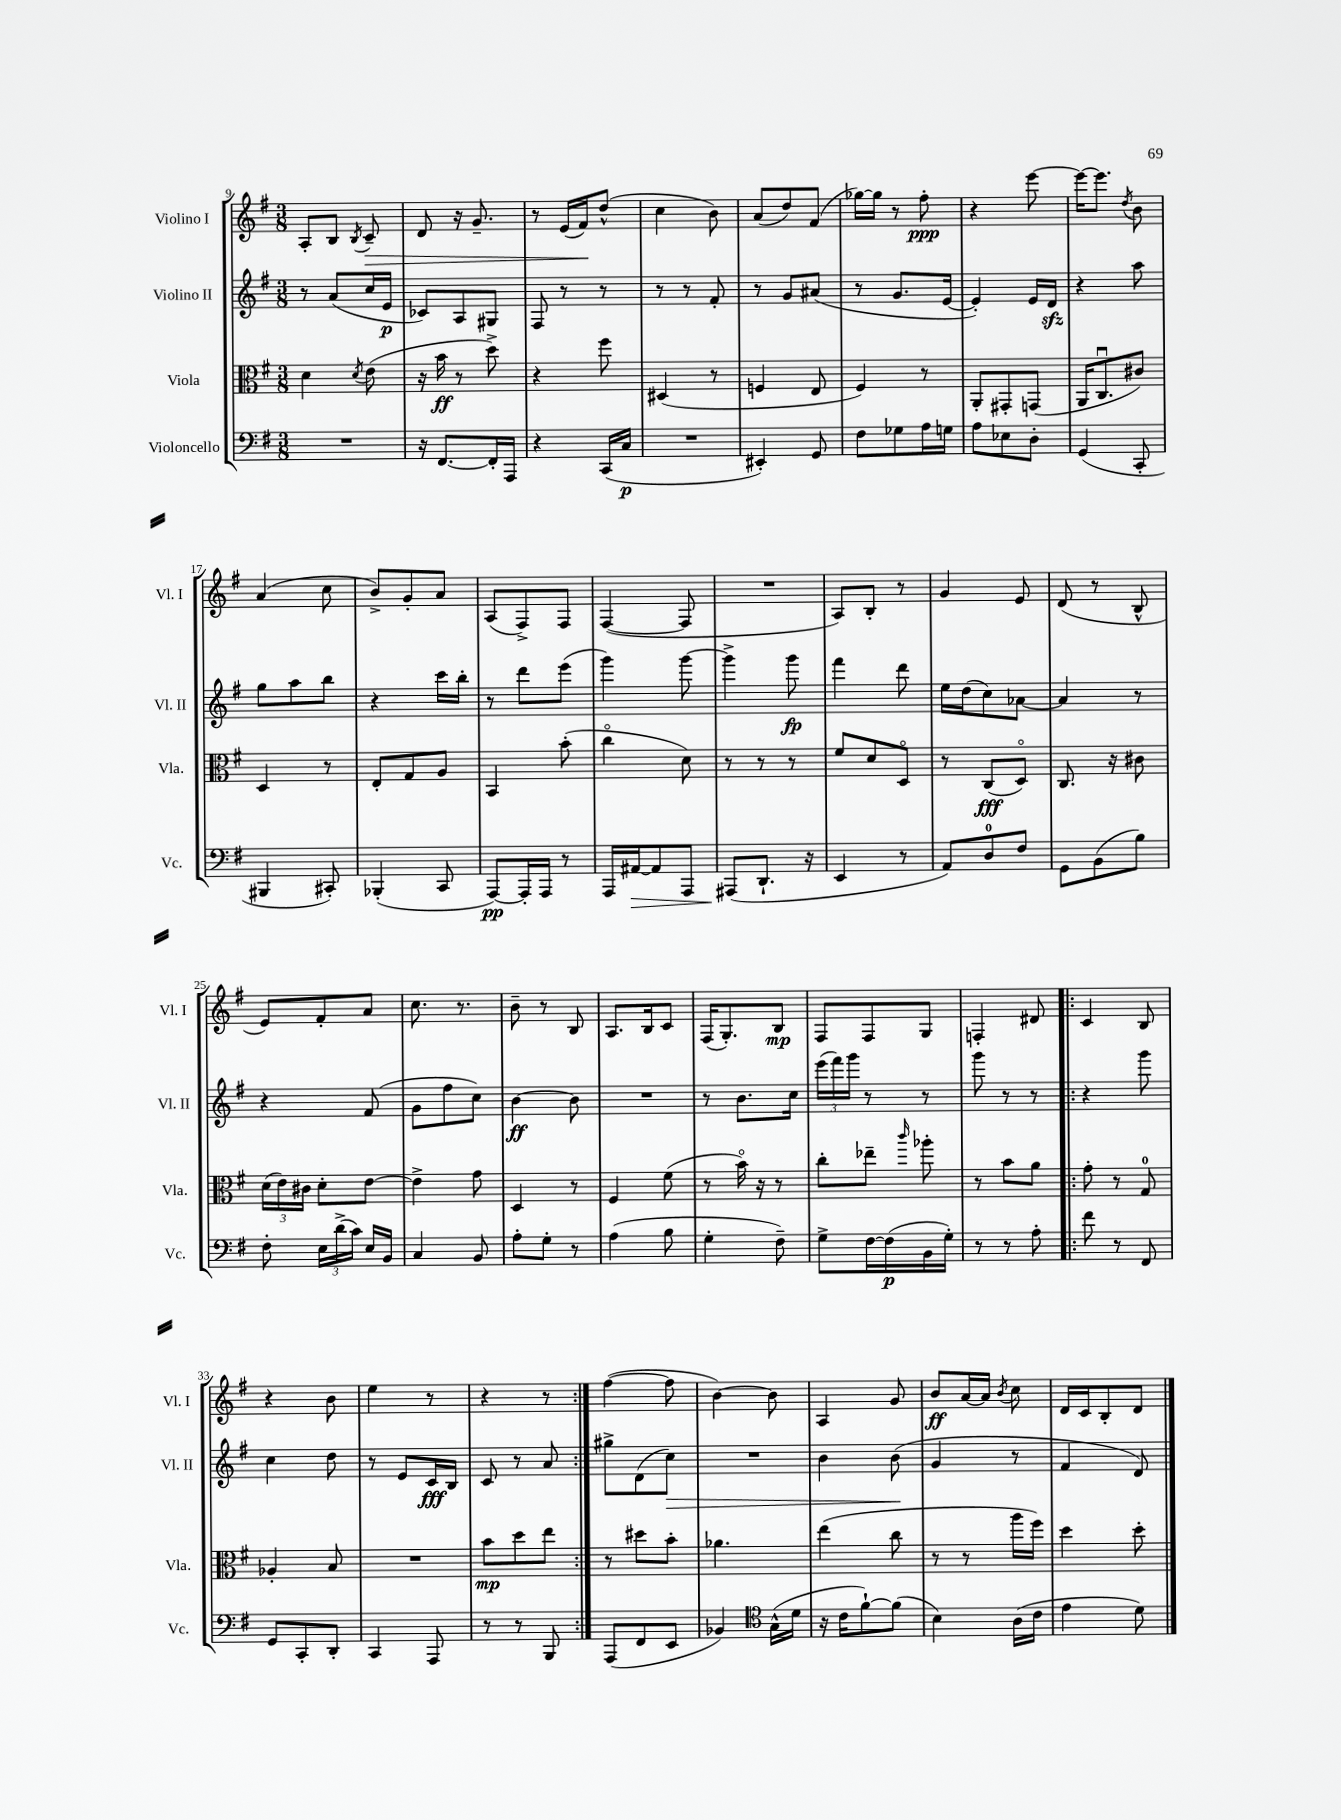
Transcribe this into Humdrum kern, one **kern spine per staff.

**kern	**kern	**kern	**kern
*staff4	*staff3	*staff2	*staff1
*clefF4	*clefC3	*clefG2	*clefG2
*k[f#]	*k[f#]	*k[f#]	*k[f#]
*M3/8	*M3/8	*M3/8	*M3/8
4.r	4d\	8r	8A'/L
.	.	(8a/L	8B/J
.	8qd/	.	8qB/
.	(8e\	16cc/L	8c~/
.	.	16e/JJ	.
=	=	=	=
16r	16r	8c-/L)	8d/
[8.FF#/L	16b\	.	.
.	8r	8A/	16r
.	.	.	8.g~/
16FF#'/]L	8dd^\)	8G#/J	.
16AAA/JJ	.	.	.
=	=	=	=
4r	4r	8F#/	8r
.	.	8r	(16e/LL
.	.	.	16f#/J)
(16CC/LL	8ff#\	8r	(8dd^^/J
16C/JJ	.	.	.
=	=	=	=
4.r	(4D#/	8r	4cc\
.	.	8r	.
.	8r	8f#'/	8b\)
=	=	=	=
4EE#'/)	4F/	8r	(8a/L
.	.	8g/L	8dd/)
8GG/	8E/	(8a#/J	(8f#/J
=	=	=	=
8F#\L	4F#/)	8r	[16gg-\LL)
.	.	.	16gg-\]JJ
8G-\	.	8.g/L	8r
16A\L	8r	.	8ff#'\
16G\JJ	.	[16e/Jk	.
=	=	=	=
8A\L	8AA'/L	4e'/])	4r
8E-\	8GG#'/	.	.
8D'\J	(8GG/J	16e/LL	[8eee\
.	.	16d/JJ	.
=	=	=	=
(4GG/	16AA/LK	4r	16eee\_LK
.	8.Cu/	.	8.eee\]J
.	.	.	8qdd/
8CC'/	8c#/J)	8aa\	8b\
=	=	=	=
4BBB#/	4D/	8gg\L	(4a/
.	.	8aa\	.
8CC#'/)	8r	8bb\J	8cc\
=	=	=	=
(4BBB-'/	8E'/L	4r	8b^/L)
.	8G/	.	8g'/
8CC/	8A/J	16ccc\LL	8a/J
.	.	16bb'\JJ	.
=	=	=	=
[8AAA/L)	4BB/	8r	(8A/L
16AAA'/]L	.	8ddd\L	8F#^/)
16AAA/JJ	.	.	.
8r	(8b'\	(8eee\J	8F#/J
=	=	=	=
16AAA/LL	4cco\	4ggg\)	([4F#/
[16AA#/J	.	.	.
8AA#/]	.	.	.
8AAA/J	8d\)	[8ggg\	8F#/]
=	=	=	=
(8AAA#/L	8r	4ggg^\]	4.r
8.DD`/J	8r	.	.
.	8r	8ggg\	.
16r	.	.	.
=	=	=	=
4EE/	8f#/L	4fff#\	8A/L)
.	8d/	.	8B'/J
8r	8Do/J	8ddd\	8r
=	=	=	=
8AA/L)	8r	16ee\LL	4g/
.	.	(16dd\J	.
8D/	(8C/L	8cc\)	.
8F#/J	8Do/J)	[8a-\J	8e/
=	=	=	=
8GG\L	8.C/	4a-/]	(8d/
(8BB\	.	.	8r
.	16r	.	.
8B\J)	8c#\	8r	8B^^/
=	=	=	=
8F#'\	(24d\LL	4r	8e/L)
.	24e\)	.	.
.	24c#\JJ	.	.
24E\LL	8d'\L	.	8f#'/
(24d^\	.	.	.
24c\JJ)	.	.	.
16E/LL	[8e\J	(8f#/	8a/J
16BB/JJ	.	.	.
=	=	=	=
4C/	4e^\]	8g\L	8.cc\
.	.	8ff#\	.
.	.	.	8.r
8BB/	8g\	8cc\J)	.
=	=	=	=
8A'\L	4D/	[4b\	8b~\
8G'\J	.	.	8r
8r	8r	8b\]	8B/
=	=	=	=
(4A\	4F#/	4.r	8.A/L
.	.	.	16B/k
8B\	(8f#\	.	8c/J
=	=	=	=
4G'\	8r	8r	(16F#/LK
.	.	.	8.G'/)
.	16bo\)	8.b\L	.
.	16r	.	.
8F#~\)	8r	.	8B/J
.	.	16cc\Jk	.
=	=	=	=
8G^\L	8cc'\L	(24eee\LL	8F#/L
.	.	24fff#\)	.
.	.	24ggg\JJ	.
[16F#\L	8ee-~\J	8r	8F#/
(16F#\]	.	.	.
.	16qqccc/	.	.
16BB\	8aa-'\	8r	8G/J
16G'\JJ)	.	.	.
=	=	=	=
8r	8r	8ggg\	4F'/
8r	8b\L	8r	.
8A'\	8a\J	8r	8d#/
=!|:	=!|:	=!|:	=!|:
8f#\	8g'\	4r	4c/
8r	8r	.	.
8FF#/	8G/	8ggg\	8B/
=	=	=	=
8GG/L	4A-'/	4cc\	4r
8CC'/	.	.	.
8DD'/J	8B/	8dd\	8b\
=	=	=	=
4CC/	4.r	8r	4ee\
.	.	8e/L	.
8AAA/	.	16c/L	8r
.	.	16B/JJ	.
=	=	=	=
8r	8b\L	8c/	4r
8r	8dd\	8r	.
8BBB/	8ee\J	8a/	8r
=:|!	=:|!	=:|!	=:|!
(8AAA/L	8r	8gg#^\L	([4ff#\
8FF#/	8dd#\L	(8d\	.
8EE/J	8b'\J	8cc\J)	8ff#\]
=	=	=	=
4BB-/)	4.a-\	4.r	[4b\)
*clefC4	*	*	*
(16G^^\LL	.	.	8b\]
16d\JJ	.	.	.
=	=	=	=
16r	(4ee\	4b\	4A/
16c\LK	.	.	.
[8f#`\)	.	.	.
(8f#\]J	8cc\	(8b\	8g/
=	=	=	=
4B\)	8r	4g/	8b/L
.	8r	.	[16a/L
.	.	.	16a/]JJ
.	.	.	8qb/
(16A\LL	16aa\LL	8r	8cc\
16c\JJ	16ff#\JJ)	.	.
=	=	=	=
4e\	4dd\	4f#/	16d/LL
.	.	.	16c/J
.	.	.	8B'/
8d\)	8dd'\	8d/)	8d/J
==	==	==	==
*-	*-	*-	*-
